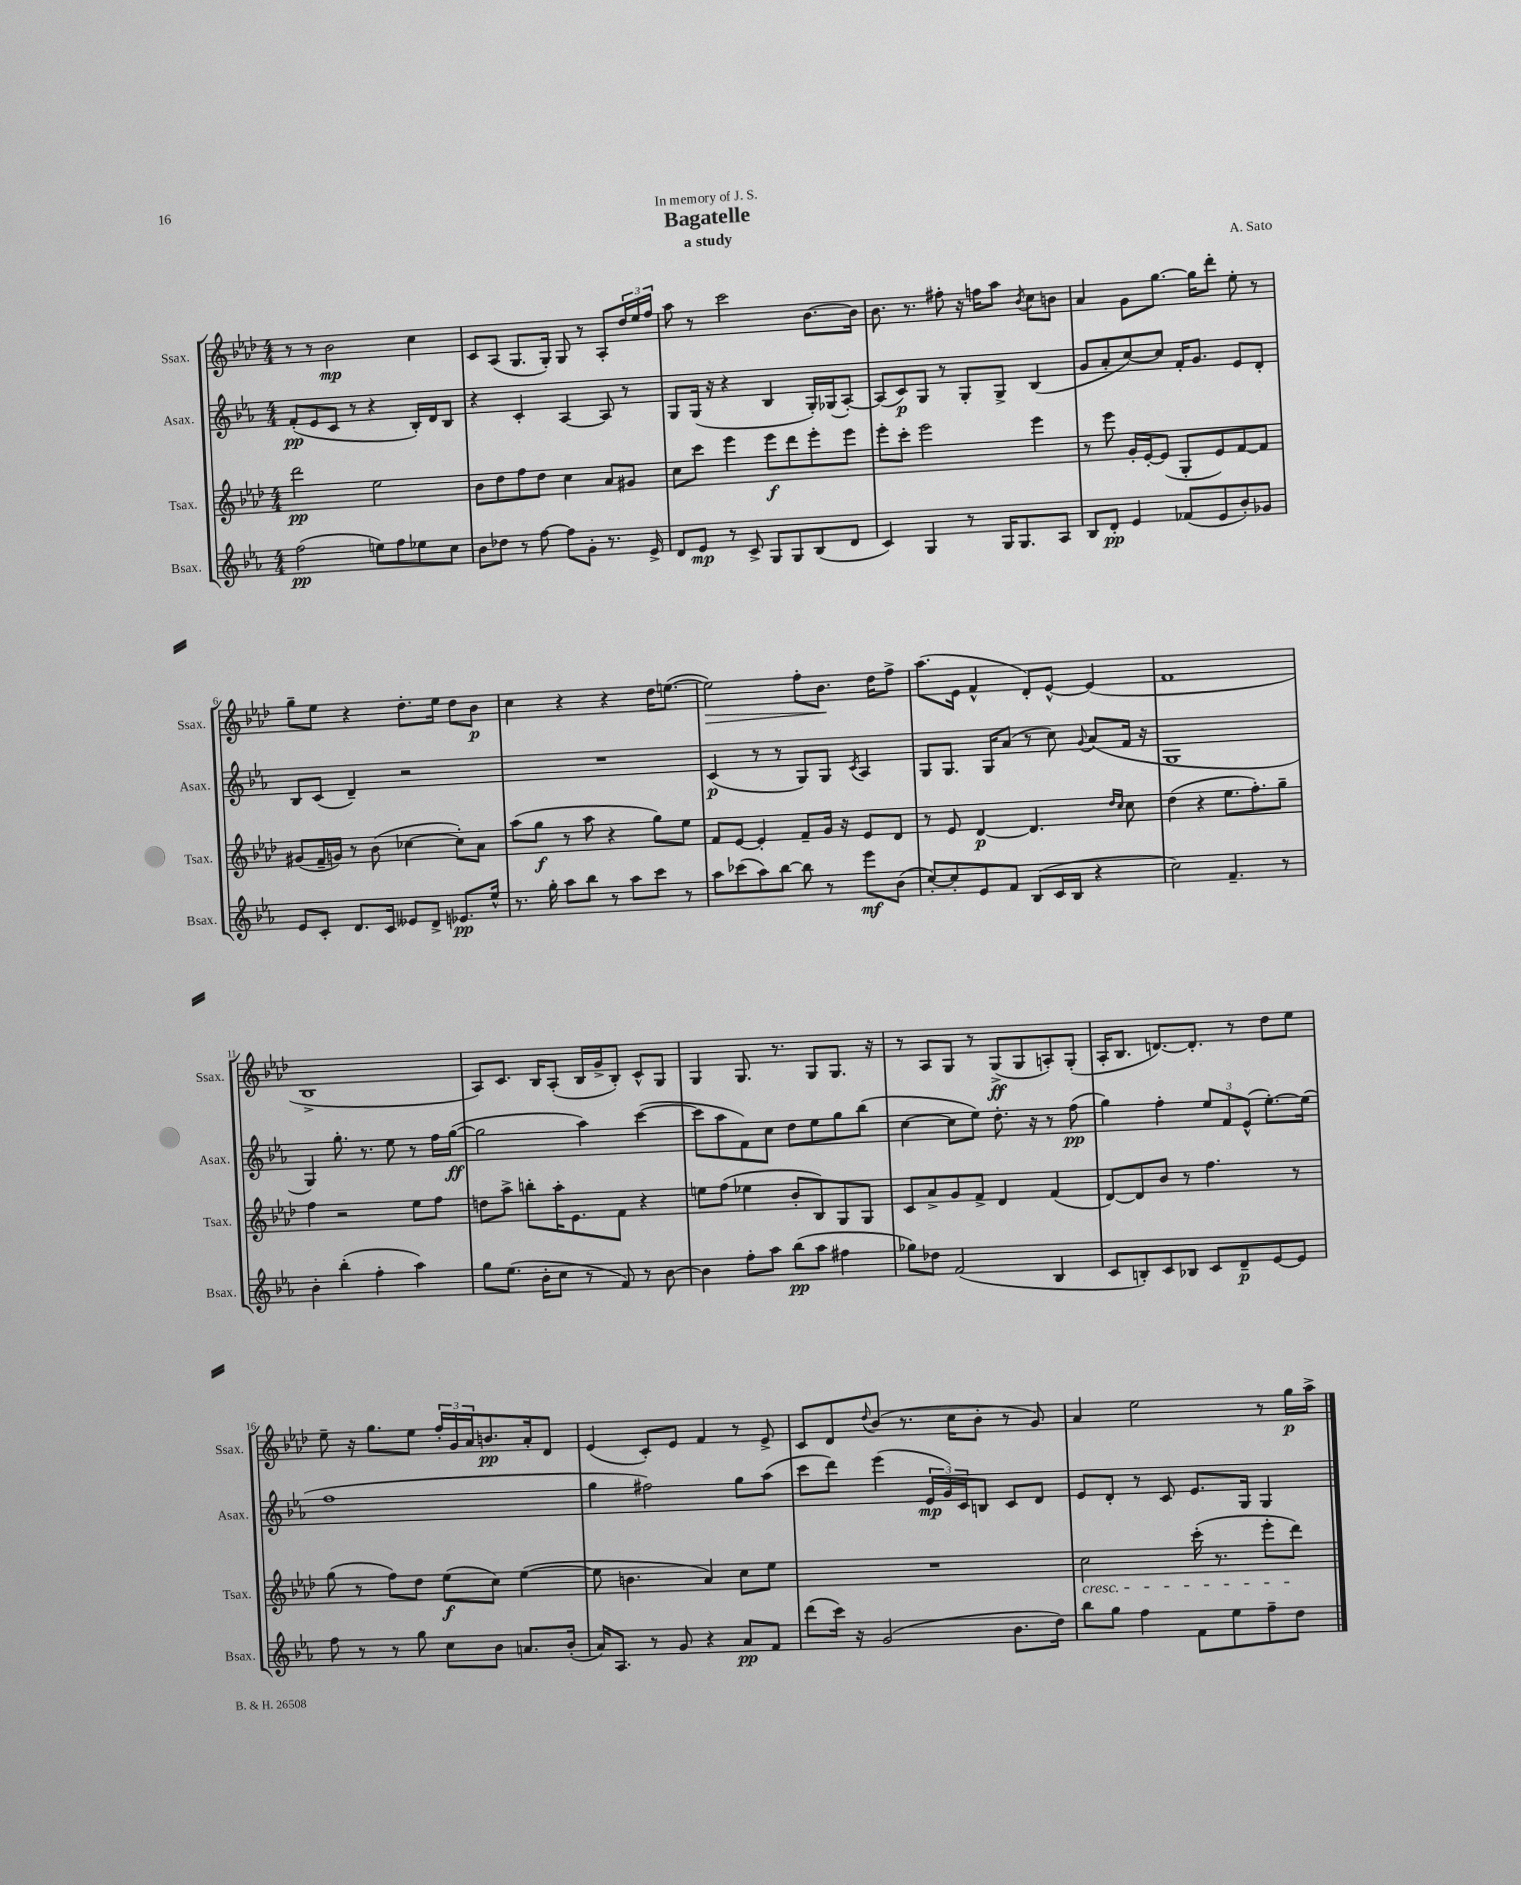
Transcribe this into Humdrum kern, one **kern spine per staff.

**kern	**dynam	**kern	**dynam	**kern	**dynam	**kern	**dynam
*part4	*part4	*part3	*part3	*part2	*part2	*part1	*part1
*staff4	*staff4	*staff3	*staff3	*staff2	*staff2	*staff1	*staff1
*I"Bsax.	*	*I"Tsax.	*	*I"Asax.	*	*I"Ssax.	*
*I'Bsax.	*	*I'Tsax.	*	*I'Asax.	*	*I'Ssax.	*
*clefG2	*	*clefG2	*	*clefG2	*	*clefG2	*
*k[b-e-a-]	*	*k[b-e-a-d-]	*	*k[b-e-a-]	*	*k[b-e-a-d-]	*
*M4/4	*	*M4/4	*	*M4/4	*	*M4/4	*
=1	=1	=1	=1	=1	=1	=1	=1
(2ff\	pp	2ddd-\	pp	(8f'/L	pp	8r	.
.	.	.	.	8e-/	.	8r	.
.	.	.	.	8c/J	.	2b-\	mp
.	.	.	.	8r	.	.	.
8een\L)	.	2ee-\	.	4r	.	.	.
8ff\	.	.	.	.	.	.	.
8ee-X\	.	.	.	16B-'/LL)	.	4cc\	.
.	.	.	.	16d/J	.	.	.
8cc\J	.	.	.	8B-/J	.	.	.
=2	=2	=2	=2	=2	=2	=2	=2
8b-\L	.	8b-\L	.	4r	.	8c/L	.
8dd-X\J	.	8dd-\	.	.	.	(8A-/J	.
8r	.	8ff\	.	4c'/	.	8.G/L	.
[8ff\	.	8dd-\J	.	.	.	.	.
.	.	.	.	.	.	16G'/Jk)	.
8ff\L]	.	4cc\	.	[4A-/	.	8G/	.
8g'\J	.	.	.	.	.	8r	.
8.r	.	8a-/L	.	8A-/]	.	8A-'/L	.
.	.	8g#X/J	.	8r	.	24dd-/L	.
.	.	.	.	.	.	24ee-/	.
16e-^/	.	.	.	.	.	.	.
.	.	.	.	.	.	24ff/JJ	.
=3	=3	=3	=3	=3	=3	=3	=3
8d/L	.	8cc\L	.	8G/L	.	8aa-\	.
8e-/J	mp	8ccc\J	.	(16G/Jk	.	8r	.
.	.	.	.	16r	.	.	.
8r	.	4eee-\	.	4r	.	2ccc\	.
8c^/	.	.	.	.	.	.	.
8G/L	.	8eee-\L	f	4B-/	.	.	.
8G/	.	8ddd-\	.	.	.	.	.
(8B-/	.	8eee-'\	.	16G'/LL)	.	[8.b-\L	.
.	.	.	.	(16G-X/J	.	.	.
8d/J	.	8eee-\J	.	[8A-'/J)	.	.	.
.	.	.	.	.	.	16b-\Jk]	.
=4	=4	=4	=4	=4	=4	=4	=4
4c/)	.	8eee-'\L	.	(8A-/L]	.	8.b-\	.
.	.	8ccc'\J	.	8c/)	p	.	.
.	.	.	.	.	.	8.r	.
4G/	.	2eee-\	.	8G/J	.	.	.
.	.	.	.	8r	.	8ff#X'\	.
8r	.	.	.	8G'/L	.	16r	.
.	.	.	.	.	.	16ffn\KL	.
16G/KL	.	.	.	8G^/J	.	8aa-\J	.
8.G/	.	.	.	.	.	.	.
.	.	.	.	.	.	8qb-/	.
.	.	4eee-\	.	(4B-/	.	8cc\L	.
8A-/J	.	.	.	.	.	8bn\J	.
=5	=5	=5	=5	=5	=5	=5	=5
8B-/L	.	8r	.	8g/L	.	4a-/	.
8d'/J	pp	8eee-\	.	8a-'/	.	.	.
4e-/	.	16g'/LL	.	[8cc/)	.	8g\L	.
.	.	[16e-'/J	.	.	.	.	.
.	.	(8e-/J]	.	8cc/J]	.	[8.gg\J	.
(8f-X/L	.	8G'/L	.	16f'/KL	.	.	.
.	.	.	.	8.g/J	.	16gg\KL]	.
8e-/	.	8e-/)	.	.	.	8ddd-'\J	.
8b-'/)	.	[8f/	.	8e-/L	.	8ee-'\	.
8g-X/J	.	8f/J]	.	8d'/J	.	8r	.
!!LO:LB:g=z
=6	=6	=6	=6	=6	=6	=6	=6
8e-/L	.	(8g#X/L	.	8B-/L	.	8gg~\L	.
8c'/J	.	16f~/L	.	(8c/J	.	8ee-\J	.
.	.	16gn/JJ)	.	.	.	.	.
8.d/L	.	8r	.	4d~/)	.	4r	.
.	.	(8b-\	.	.	.	.	.
16c/Jk	.	.	.	.	.	.	.
8e--X/L	.	[4cc-X\	.	2r	.	8.dd-'\L	.
8d^/J	.	.	.	.	.	.	.
.	.	.	.	.	.	16ee-\Jk	.
8.e-X/L	pp	8cc-'\L])	.	.	.	8dd-\L	.
.	.	8a-\J	.	.	.	8b-\J	p
16ee-^^/Jk	.	.	.	.	.	.	.
=7	=7	=7	=7	=7	=7	=7	=7
8.r	.	(8aa-\L	.	1r	.	4cc\	.
.	.	8gg\J	f	.	.	.	.
16gg'\	.	.	.	.	.	.	.
8aa-\L	.	8r	.	.	.	4r	.
8bb-\J	.	8aa-\	.	.	.	.	.
8r	.	4r	.	.	.	4r	.
8aa-\L	.	.	.	.	.	.	.
8ccc\J	.	8gg\L)	.	.	.	16dd-\KL	.
.	.	.	.	.	.	([8.een\J	.
8r	.	8ee-\J	.	.	.	.	.
=8	=8	=8	=8	=8	=8	=8	=8
!	!	!	!	!	!	!	!LO:HP:b
8aa-\L	.	8f/L	.	(4c/	p	2ee\])	>
(8ccc-X\	.	[8e-/J	.	.	.	.	.
8aa-\)	.	4e-'/]	.	8r	.	.	.
[8bb-\J	.	.	.	8r	.	.	.
8bb-\]	.	8f~/L	.	8G/L)	.	8ff'\L	.
8r	.	16g/Jk	.	8G/J	.	8.b-\J	.
.	.	16r	.	.	.	.	.
.	.	.	.	8qc/	.	.	.
8eee-\L	mf	8e-/L	.	4A-/	.	.	.
.	.	.	.	.	.	16dd-\KL	]
(8b-\J	.	8d-/J	.	.	.	8ff^\J	.
=9	=9	=9	=9	=9	=9	=9	=9
[8cc'/L)	.	8r	.	8G/L	.	(8.aa-\L	.
8cc'/]	.	8e-/	.	8.G/J	.	.	.
.	.	.	.	.	.	16e-\Jk	.
8e-/	.	[4d-/	p	.	.	4f^^/	.
.	.	.	.	16G/KL	.	.	.
8f/J	.	.	.	(8a-/J	.	.	.
(8B-/L	.	4.d-/]	.	8r	.	8d-'/L)	.
16c/L	.	.	.	8cc\)	.	[8e-^^/J	.
16B-/JJ	.	.	.	.	.	.	.
.	.	.	.	8qqg/	.	.	.
4r	.	.	.	(8a-/L	.	(4e-/]	.
.	.	16qqdd-/LL	.	.	.	.	.
.	.	16qqcc/JJ	.	.	.	.	.
.	.	8cc\	.	16f/Jk	.	.	.
.	.	.	.	16r	.	.	.
=10	=10	=10	=10	=10	=10	=10	=10
2cc\)	.	(4dd-\	.	1G	.	1f	.
.	.	4r	.	.	.	.	.
4.f~/	.	8.ee-\L	.	.	.	.	.
.	.	8.ff'\)	.	.	.	.	.
8r	.	8gg~\J	.	.	.	.	.
!!LO:LB:g=z
=11	=11	=11	=11	=11	=11	=11	=11
4b-'\	.	4ff\	.	4G/)	.	1B-^	.
(4bb-'\	.	2r	.	8.gg'\	.	.	.
.	.	.	.	8.r	.	.	.
4ff'\	.	.	.	.	.	.	.
.	.	.	.	8ee-\	.	.	.
4aa-\)	.	8ee-\L	.	8r	.	.	.
.	.	8ff\J	.	16ff\LL	.	.	.
.	.	.	.	([16gg\JJ	ff	.	.
=12	=12	=12	=12	=12	=12	=12	=12
8gg\L	.	8ddn\L	.	2gg\]	.	8A-/L)	.
(8.ee-\J	.	8aa-^\J	.	.	.	8.c/J	.
.	.	8bbn'\L	.	.	.	.	.
16b-'\KL	.	.	.	.	.	16B-/KL	.
8cc\J	.	16aa-'\K	.	.	.	(8A-'/J	.
.	.	8.e-\	.	.	.	.	.
8r	.	.	.	4aa-\)	.	16B-/LL	.
.	.	.	.	.	.	16g^/J	.
8f/)	.	8f\J	.	.	.	8B-'/J)	.
8r	.	4r	.	([4ccc\	.	8c^^/L	.
[8b-\	.	.	.	.	.	8G/J	.
=13	=13	=13	=13	=13	=13	=13	=13
4b-\]	.	8een\L	.	8ccc\L]	.	4G/	.
.	.	(8ff\J	.	8aa-\	.	.	.
8ff'\L	.	4ee-X\	.	8f\)	.	8.G/	.
8aa-\J	.	.	.	8cc\J	.	.	.
.	.	.	.	.	.	8.r	.
(8bb-\L	pp	8b-'/L	.	8dd\L	.	.	.
8aa-\J	.	8B-/)	.	8ee-\	.	8G/L	.
4ff#X\	.	8G/	.	8gg\	.	8.G/J	.
.	.	8G/J	.	(8bb-\J	.	.	.
.	.	.	.	.	.	16r	.
=14	=14	=14	=14	=14	=14	=14	=14
8gg-X\L)	.	8c/L	.	[4cc\	.	8r	.
8dd-X\J	.	8a-^/	.	.	.	8A-/L	.
(2f/	.	8g/	.	8cc\L]	.	8G/J	.
.	.	8f^/J	.	8ee-\J)	.	8r	.
.	.	4d-/	.	8.dd'\	.	(8G^/L	ff
.	.	.	.	.	.	8G/	.
.	.	.	.	16r	.	.	.
4B-/	.	(4f/	.	8r	.	8An'/)	.
.	.	.	.	(8ff\	pp	(8G'/J	.
=15	=15	=15	=15	=15	=15	=15	=15
8c/L	.	[8d-/L)	.	4gg\)	.	16A-'/KL	.
.	.	.	.	.	.	8.B-/J	.
8Bn'/)	.	8d-/]	.	.	.	.	.
8c/	.	8b-/J	.	4ff'\	.	[8.dn/L)	.
8B-X/J	.	8r	.	.	.	.	.
.	.	.	.	.	.	8.d'/J]	.
8c/L	.	4.ff\	.	12ee-/L	.	.	.
.	.	.	.	12f/	.	.	.
8d~/	p	.	.	.	.	8r	.
.	.	.	.	(12e-^^/J	.	.	.
[8e-/	.	.	.	[8.ee-'\L)	.	8dd-\L	.
8e-/J]	.	8r	.	.	.	8ee-\J	.
.	.	.	.	(16ee-\Jk]	.	.	.
!!LO:LB:g=z
=16	=16	=16	=16	=16	=16	=16	=16
8ff\	.	(8gg\	.	1ff	.	8ee-~\	.
8r	.	8r	.	.	.	16r	.
.	.	.	.	.	.	8.gg\L	.
8r	.	8ff\L)	.	.	.	.	.
8gg\	.	8dd-\J	.	.	.	8ee-\J	.
8cc\L	.	(8ee-\L	f	.	.	24ff'/LL	.
.	.	.	.	.	.	24g/	.
.	.	.	.	.	.	24a-/J	.
8b-\J	.	8cc\J)	.	.	.	8.bn/	pp
8.an/L	.	([4ee-\	.	.	.	.	.
.	.	.	.	.	.	16a-'/k	.
.	.	.	.	.	.	8d-/J	.
(16b-'/Jk	.	.	.	.	.	.	.
=17	=17	=17	=17	=17	=17	=17	=17
16a-/KL)	.	8ee-\]	.	4gg\	.	(4e-/	.
8.A-/J	.	.	.	.	.	.	.
.	.	4.bn\	.	.	.	.	.
8r	.	.	.	2ff#X\)	.	8c'/L)	.
8g/	.	.	.	.	.	8e-/J	.
4r	.	4a-/)	.	.	.	4f/	.
8a-/L	pp	8cc\L	.	8gg\L	.	8r	.
8f/J	.	8ee-\J	.	(8aa-\J	.	8e-^/	.
=18	=18	=18	=18	=18	=18	=18	=18
(8ddd\L	.	1r	.	8ccc\L	.	8c/L	.
16ccc\Jk)	.	.	.	8ddd\J)	.	8d-/	.
16r	.	.	.	.	.	.	.
.	.	.	.	.	.	8qqdd-/	.
(2g/	.	.	.	(4eee-\	.	(8b-/J	.
.	.	.	.	.	.	8.r	.
.	.	.	.	24e-/LL	mp	.	.
.	.	.	.	24g/)	.	.	.
.	.	.	.	.	.	16cc\KL	.
.	.	.	.	24c/J	.	.	.
.	.	.	.	8Bn/J	.	8b-'\J	.
8.b-\L	.	.	.	8c/L	.	8r	.
.	.	.	.	8d/J	.	8g/)	.
16dd\Jk)	.	.	.	.	.	.	.
=19	=19	=19	=19	=19	=19	=19	=19
!	!	!LO:TX:b:i:t=cresc.	!	!	!	!	!
8bb-\L	.	2cc\	.	8e-/L	.	4a-/	.
8gg\J	.	.	.	8d'/J	.	.	.
4ff\	.	.	.	8r	.	2ee-\	.
.	.	.	.	8c/	.	.	.
8f\L	.	(16ccc'\	.	8.e-/L	.	.	.
.	.	8.r	.	.	.	.	.
8ee-\	.	.	.	.	.	.	.
.	.	.	.	16G/Jk	.	.	.
8ff~\	.	8eee-'\L	.	4G/	.	8r	.
8dd\J	.	8ddd-\J)	.	.	.	16gg\LL	p
.	.	.	.	.	.	16aa-^\JJ	.
==	==	==	==	==	==	==	==
*-	*-	*-	*-	*-	*-	*-	*-
